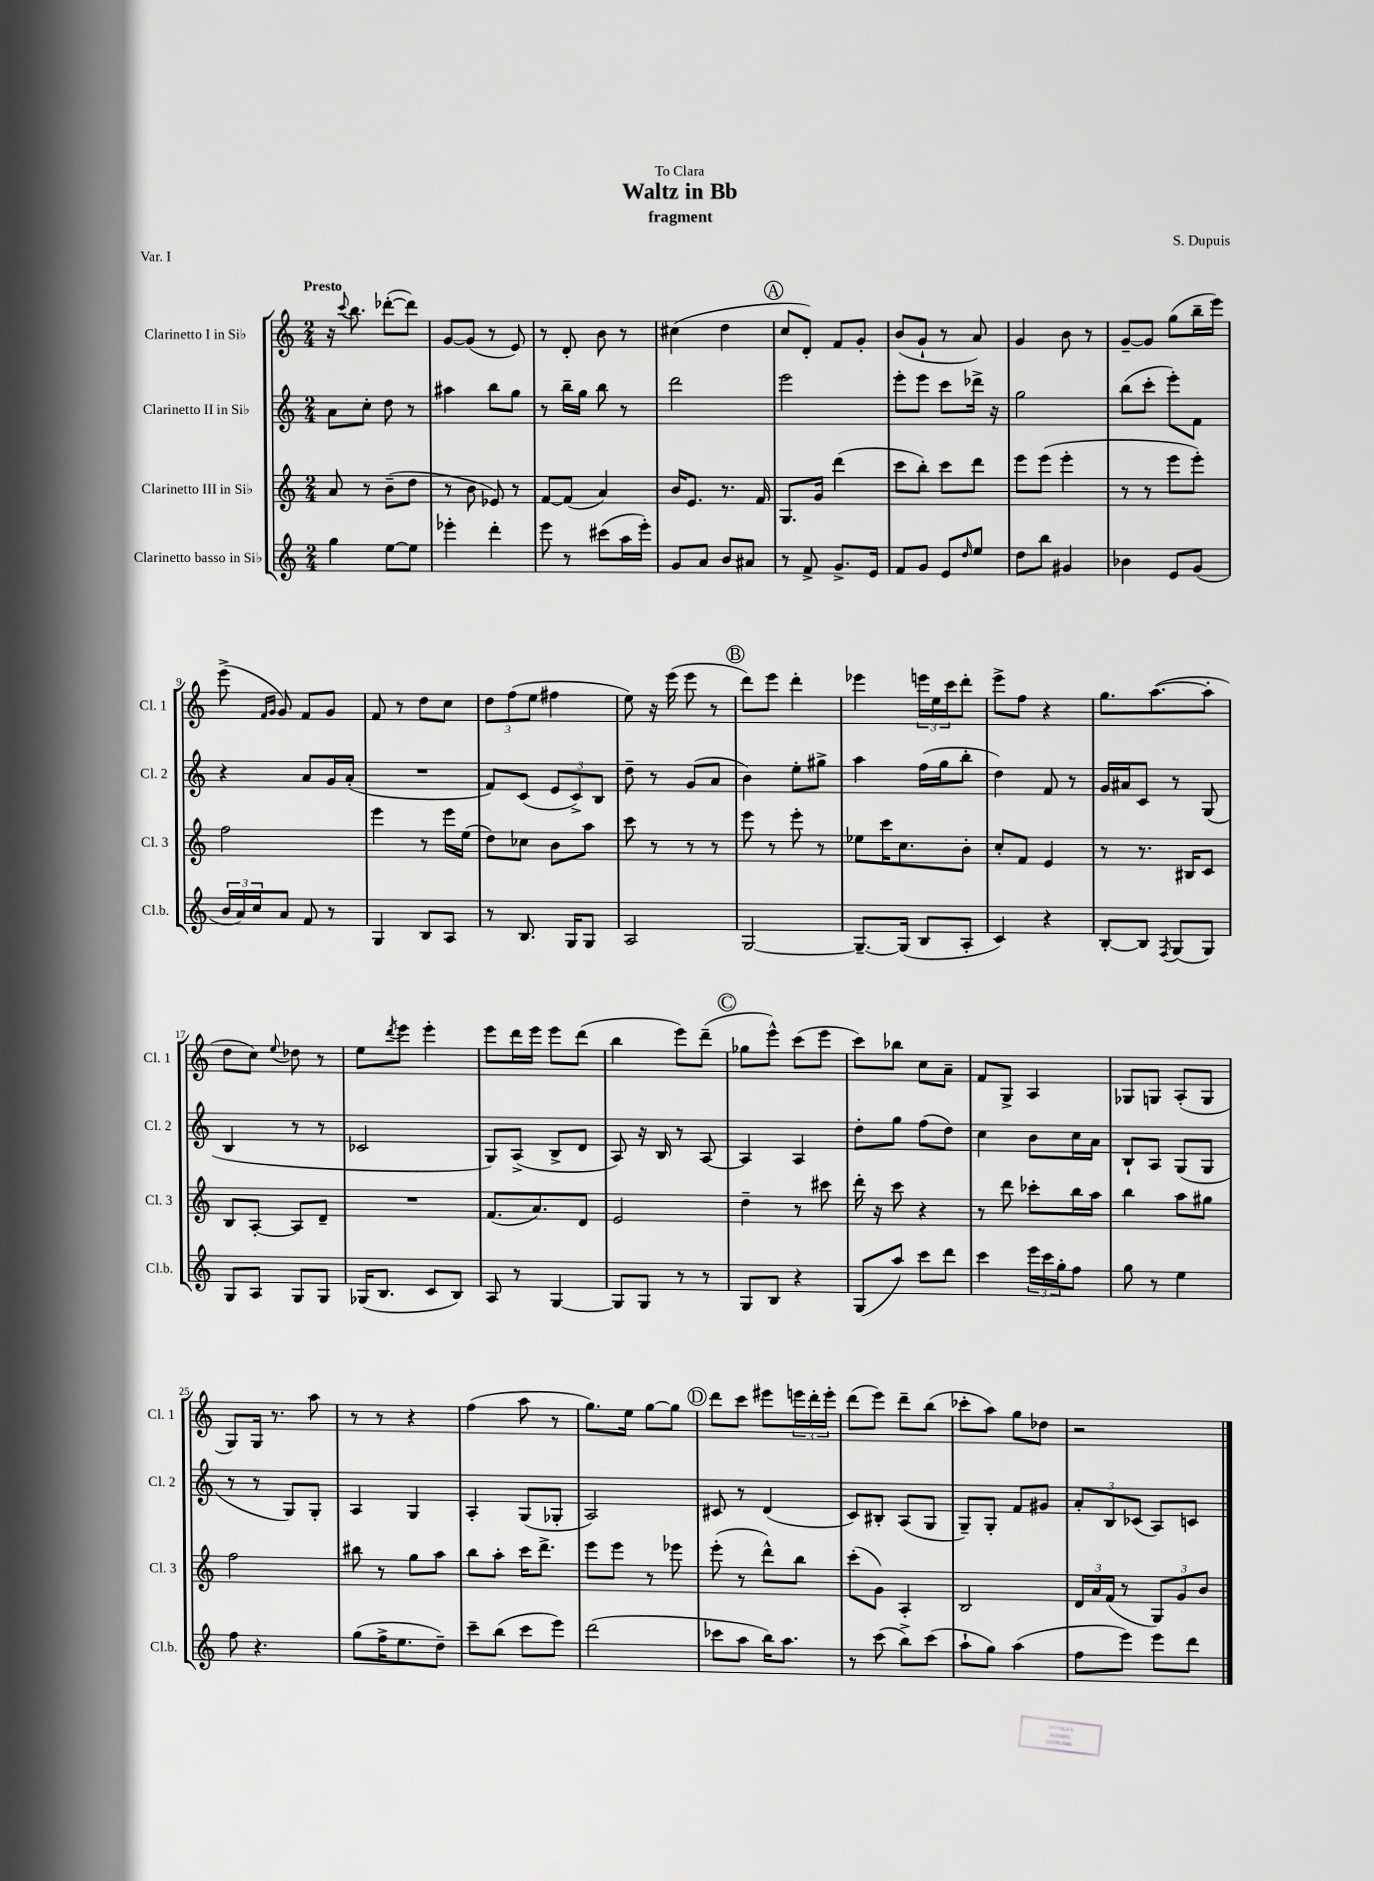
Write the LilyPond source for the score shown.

\header { title = "Waltz in Bb" composer = "S. Dupuis" subtitle = "fragment" dedication = "To Clara" piece = "Var. I" }
<<
\new StaffGroup <<
\new Staff = "s0" \with { instrumentName = "Clarinetto I in Sib" shortInstrumentName = "Cl. 1" } {
    \clef treble \key c \major \numericTimeSignature \time 2/4 \tempo "Presto"
    r16 \appoggiatura { c'''8 } b''8. des'''8~-.( des'''8) |
    g'8~ g'8( r8 e'8) |
    r8 d'8-. b'8 r8 |
    cis''4( d''4 |
    \mark \markup { \circle "A" } c''8 d'8-.) f'8 g'8-. |
    b'8( g'8-! r8 a'8) |
    g'4 b'8 r8 |
    g'8~-- g'8 g''8( b''16-- e'''16) |
    e'''8->( \grace { f'16 g'16 } g'8) f'8 g'8 |
    f'8 r8 d''8 c''8 |
    \tuplet 3/2 { d''8 f''8( e''8 } fis''4 |
    e''8) r16 e'''16( e'''8 r8 |
    \mark \markup { \circle "B" } d'''8) e'''8 d'''4-. |
    ees'''4 \tuplet 3/2 { e'''16 e''16 c'''16 } d'''8-. |
    e'''8-> f''8 r4 |
    g''8. a''8.~( a''8-. |
    d''8 c''8) \appoggiatura { e''8 } des''8 r8 |
    e''8 \acciaccatura { d'''8 } e'''8 e'''4-. |
    e'''8 d'''16 e'''16 e'''8 d'''8( |
    b''4 e'''8) d'''8--( |
    \mark \markup { \circle "C" } ges''8 e'''8-^) c'''8( e'''8 |
    c'''8) bes''8 c''8 a'8-- |
    f'8 g8-> a4 |
    ges8 g8 a8-.( g8 |
    g8) g16 r8. a''8 |
    r8 r8 r4 |
    f''4( a''8 r8 |
    g''8.) e''16 g''8~ g''8 |
    \mark \markup { \circle "D" } d'''8 c'''8 eis'''8 \tuplet 3/2 { e'''16 d'''16-. e'''16-. } |
    d'''8( e'''8) d'''8-- b''8( |
    ces'''8-. a''8) g''8 des''8 |
    r2 \bar "|." |
}
\new Staff = "s1" \with { instrumentName = "Clarinetto II in Sib" shortInstrumentName = "Cl. 2" } {
    \clef treble \key c \major \numericTimeSignature \time 2/4
    a'8 c''8-. d''8 r8 |
    ais''4 b''8 g''8 |
    r8 b''16-- g''16 b''8 r8 |
    d'''2 |
    \mark \markup { \circle "A" } e'''2 |
    e'''8-. e'''8 c'''8 des'''16-> r16 |
    g''2 |
    b''8( c'''8-. e'''8-.) f'8 |
    r4 a'8 g'16 a'16-.( |
    R2 |
    f'8) c'8( \tuplet 3/2 { e'8 c'8->) b8 } |
    d''8-- r8 g'8( a'8 |
    \mark \markup { \circle "B" } b'4) e''8-. gis''8-> |
    a''4 f''16( g''16 b''8-. |
    d''4) f'8 r8 |
    g'16 ais'16 c'8 r8 g8( |
    b4 r8 r8 |
    ces'2 |
    g8) a8->( b8-> d'8 |
    a8) r16 b16 r8 a8~ |
    \mark \markup { \circle "C" } a4 a4 |
    d''8-. g''8 f''8( d''8) |
    c''4 b'8 c''16 a'16 |
    b8-! a8 g8( g8 |
    r8 r8 g8) g8-. |
    a4 g4 |
    a4-. g8( ges8-. |
    a2) |
    \mark \markup { \circle "D" } cis'8 r8 d'4( |
    c'8) bis8-. a8( g8 |
    g8--) g8-. f'8 gis'8 |
    \tuplet 3/2 { a'8-. b8 ces'8( } a8) c'8 \bar "|." |
}
\new Staff = "s2" \with { instrumentName = "Clarinetto III in Sib" shortInstrumentName = "Cl. 3" } {
    \clef treble \key c \major \numericTimeSignature \time 2/4
    a'8 r8 b'8--( d''8 |
    r8 b'8 ees'8) r8 |
    f'8~ f'8( a'4) |
    b'16 e'8. r8. f'16 |
    \mark \markup { \circle "A" } g8. g'16 d'''4( |
    c'''8 b''8-.) c'''8 d'''8 |
    e'''8 e'''8( e'''4-. |
    r8 r8 e'''8 e'''8-.) |
    f''2 |
    e'''4 r8 e'''16 e''16( |
    d''8) ces''8 b'8 a''8 |
    c'''8 r8 r8 r8 |
    \mark \markup { \circle "B" } e'''8 r8 e'''8-. r8 |
    ees''8 c'''16 c''8. b'8-. |
    c''8-. f'8 e'4 |
    r8 r8. bis16 c'8 |
    b8 a8~-. a8 d'8-- |
    R2 |
    f'8.( a'8.) d'8 |
    e'2 |
    \mark \markup { \circle "C" } d''4-- r8 cis'''8 |
    d'''16-. r16 c'''8 r4 |
    r8 d'''8 ces'''8-. b''16 a''16 |
    b''4 a''8 gis''8 |
    f''2 |
    bis''8 r8 g''8 a''8 |
    b''8 a''8-. c'''16 d'''8.-> |
    e'''8 e'''8 r8 ees'''8 |
    \mark \markup { \circle "D" } e'''8-.( r8 d'''8-^) b''8 |
    c'''8-.( g'8) a4-. |
    b2 |
    \tuplet 3/2 { d'16 a'16 f'16( } r8 \tuplet 3/2 { g8) g'8 b'8 } \bar "|." |
}
\new Staff = "s3" \with { instrumentName = "Clarinetto basso in Sib" shortInstrumentName = "Cl.b." } {
    \clef treble \key c \major \numericTimeSignature \time 2/4
    g''4 e''8~ e''8 |
    ees'''4-. d'''4-. |
    e'''8 r8 cis'''8( a''16 e'''16-.) |
    g'8 a'8 b'8 ais'8 |
    \mark \markup { \circle "A" } r8 f'8-> g'8.-> e'16 |
    f'8 g'8 e'8 \grace { d''16 } e''8 |
    d''8 b''8 gis'4 |
    bes'4 e'8 g'8( |
    \tuplet 3/2 { b'16 a'16) c''16 } a'8 f'8 r8 |
    g4 b8 a8 |
    r8 b8. g16 g8 |
    a2 |
    \mark \markup { \circle "B" } g2~ |
    g8.~-- g16( b8 a8-. |
    c'4) r4 |
    b8~-. b8 \acciaccatura { f8 } g8( g8) |
    g8 a8 g8 g8 |
    ges16( b8. c'8 b8) |
    a8 r8 g4~ |
    g8 g8 r8 r8 |
    \mark \markup { \circle "C" } g8 b8 r4 |
    g8( a''8) c'''8 d'''8 |
    c'''4 \tuplet 3/2 { e'''16 c'''16 g''16-. } f''8 |
    g''8 r8 e''4 |
    f''8 r4. |
    g''8( f''16-> e''8. d''8--) |
    c'''8-- b''8( c'''8 e'''8) |
    d'''2( |
    \mark \markup { \circle "D" } ces'''8 a''8 b''16) a''8. |
    r8 c'''8( b''8->) c'''8( |
    a''8-! g''8) a''4( |
    f''8 e'''8) e'''8 d'''8 \bar "|." |
}
>>
>>
